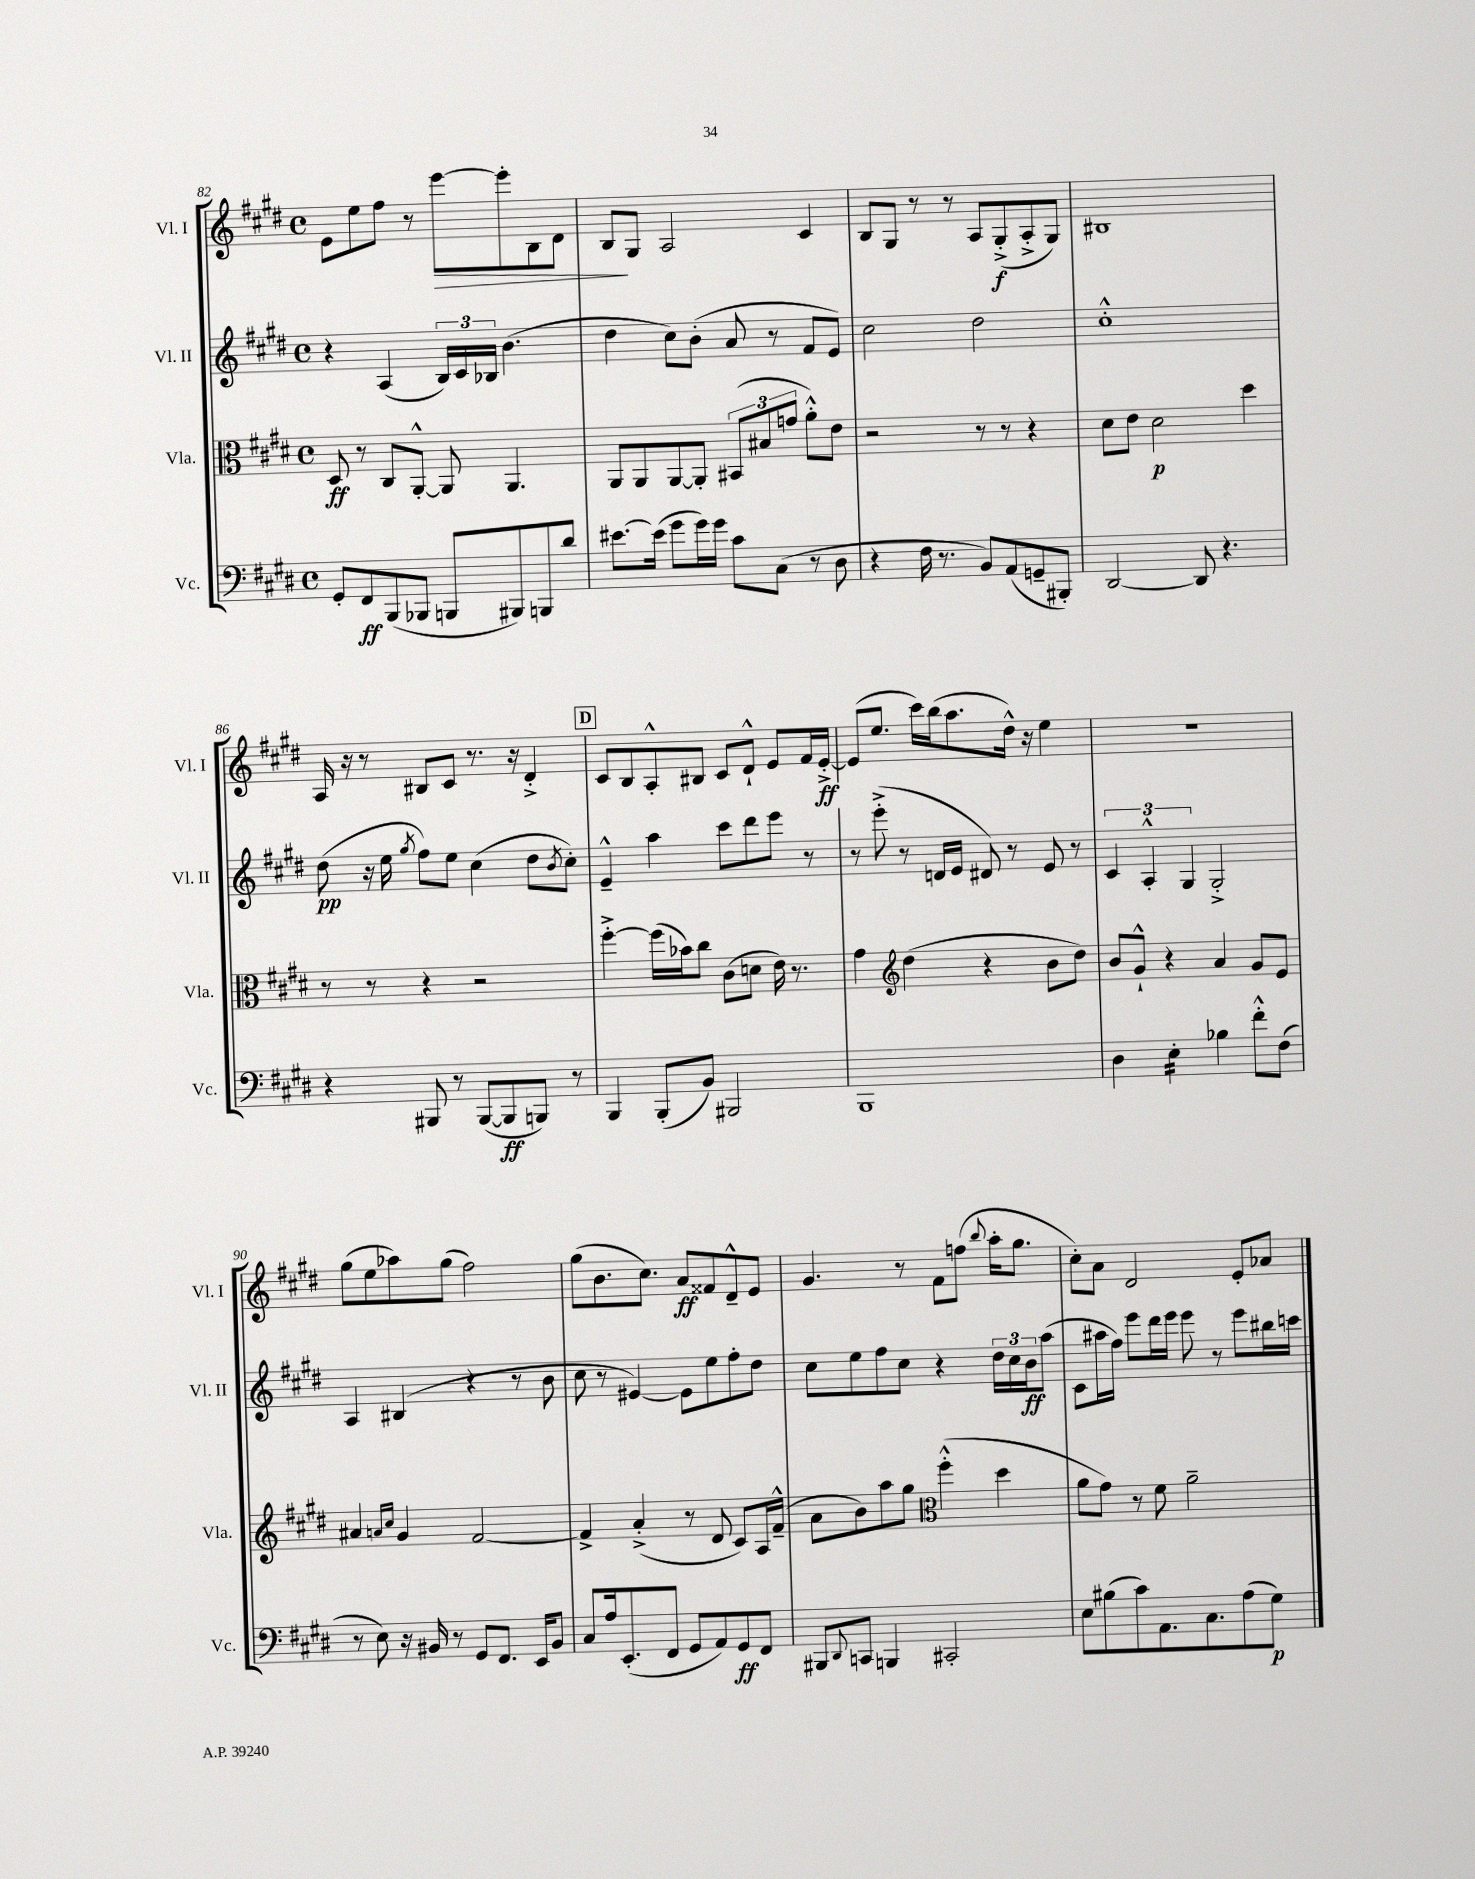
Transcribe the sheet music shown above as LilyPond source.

<<
\new StaffGroup <<
\new Staff = "s0" \with { instrumentName = "Vl. I" shortInstrumentName = "Vl. I" } {
    \clef treble \key e \major \defaultTimeSignature \time 4/4
    e'8 e''8 fis''8 r8 e'''8~\> e'''8-. b8 dis'8 |
    b8\! gis8 a2 cis'4 |
    b8 gis8 r8 r8 a8 gis8-.->\f( a8-.-> gis8) |
    bis1 |
    a16 r16 r8 bis8 cis'8 r8. r16 dis'4-.-> |
    \mark \markup { \box "D" } cis'8 b8 a8-.-^ bis8 cis'8 dis'8-!-^ e'8 fis'16 e'16~-.->\ff |
    e'8( e''8. cis'''16) b''16( a''8. dis''16-^) r16 e''4 |
    R1 |
    gis''8( e''8 aes''8) gis''8( fis''2) |
    gis''8( b'8. cis''8.) a'8\ff fisis'8 dis'8---^ e'8 |
    gis'4. r8 fis'8 f''8( \appoggiatura { b''8 } a''16-. gis''8. |
    cis''8-.) a'8 dis'2 e'8-. aes'8 \bar "|." |
}
\new Staff = "s1" \with { instrumentName = "Vl. II" shortInstrumentName = "Vl. II" } {
    \clef treble \key e \major \defaultTimeSignature \time 4/4
    r4 a4( \tuplet 3/2 { b16) cis'16 bes16 } b'4.( |
    dis''4 cis''8) b'8-.( a'8 r8 fis'8 e'8) |
    cis''2 dis''2 |
    cis''1-.-^ |
    dis''8\pp( r16 e''16 \acciaccatura { gis''8 } fis''8) e''8 cis''4( dis''8 \acciaccatura { b'8 } cis''8-.) |
    \mark \markup { \box "D" } e'4---^ a''4 cis'''8 dis'''8 e'''8 r8 |
    r8 e'''8-.->( r8 d'16 e'16 dis'8) r8 e'8 r8 |
    \tuplet 3/2 { cis'4 a4-.-^ gis4 } gis2-.-> |
    a4 bis4( r4 r8 b'8 |
    cis''8 r8 eis'4~) eis'8 e''8 fis''8-. dis''8 |
    cis''8 e''8 fis''8 cis''8 r4 \tuplet 3/2 { dis''16 cis''16 b'16\ff } a''8( |
    cis'8 ais''16 fis''16) e'''8 dis'''16 e'''16 e'''8 r8 e'''8 bis''16 c'''16 \bar "|." |
}
\new Staff = "s2" \with { instrumentName = "Vla." shortInstrumentName = "Vla." } {
    \clef alto \key e \major \defaultTimeSignature \time 4/4
    dis8\ff r8 cis8 a,8~-.-^ a,8 a,4. |
    a,8 a,8 a,8~ a,8-. \tuplet 3/2 { bis,8( bis8 g'8 } a'8-.-^) e'8 |
    r2 r8 r8 r4 |
    dis'8 e'8 dis'2\p dis''4 |
    r8 r8 r4 r2 |
    \mark \markup { \box "D" } fis''4~-.-> fis''16( bes'16) cis''8 cis'8( d'8 e'16) r8. |
    gis'4 \clef treble dis''4( r4 b'8 dis''8) |
    b'8 gis'8-!-^ r4 a'4 gis'8 e'8 |
    ais'4 \grace { a'16 cis''16 } gis'4 fis'2~ |
    fis'4-> a'4-.->( r8 dis'8 cis'8) a16 fis'16---^( |
    a'8 b'8) a''8 gis''8 \clef alto fis''4-.-^( dis''4 |
    a'8 gis'8) r8 fis'8 a'2-- \bar "|." |
}
\new Staff = "s3" \with { instrumentName = "Vc." shortInstrumentName = "Vc." } {
    \clef bass \key e \major \defaultTimeSignature \time 4/4
    gis,8-. fis,8\ff b,,8( bes,,8 b,,8 bis,,8) b,,8 dis'8 |
    eis'8.~ eis'16( gis'8 gis'16) gis'16 cis'8 cis8( r8 dis8 |
    r4 fis16 r8. b,8) a,8( g,8-- bis,,8-.) |
    dis,2~ dis,8 r4. |
    r4 bis,,8 r8 bis,,8~( bis,,8\ff b,,8) r8 |
    \mark \markup { \box "D" } b,,4 b,,8-.( b,8) bis,,2 |
    b,,1 |
    dis4 e4:16-. bes4 fis'8-.-^ fis8( |
    r8 e8) r16 bis,16 r8 gis,8 fis,8. e,16 bis,8 |
    cis8 a16 e,8.-.( fis,8 gis,8 a,8) gis,8\ff fis,8 |
    bis,,8 \appoggiatura { dis,8 } c,8 b,,4 cis,2-. |
    e8 bis8( cis'8) a,8. cis8. a8( gis8\p) \bar "|." |
}
>>
>>
\layout { \context { \Score currentBarNumber = #82 } }
